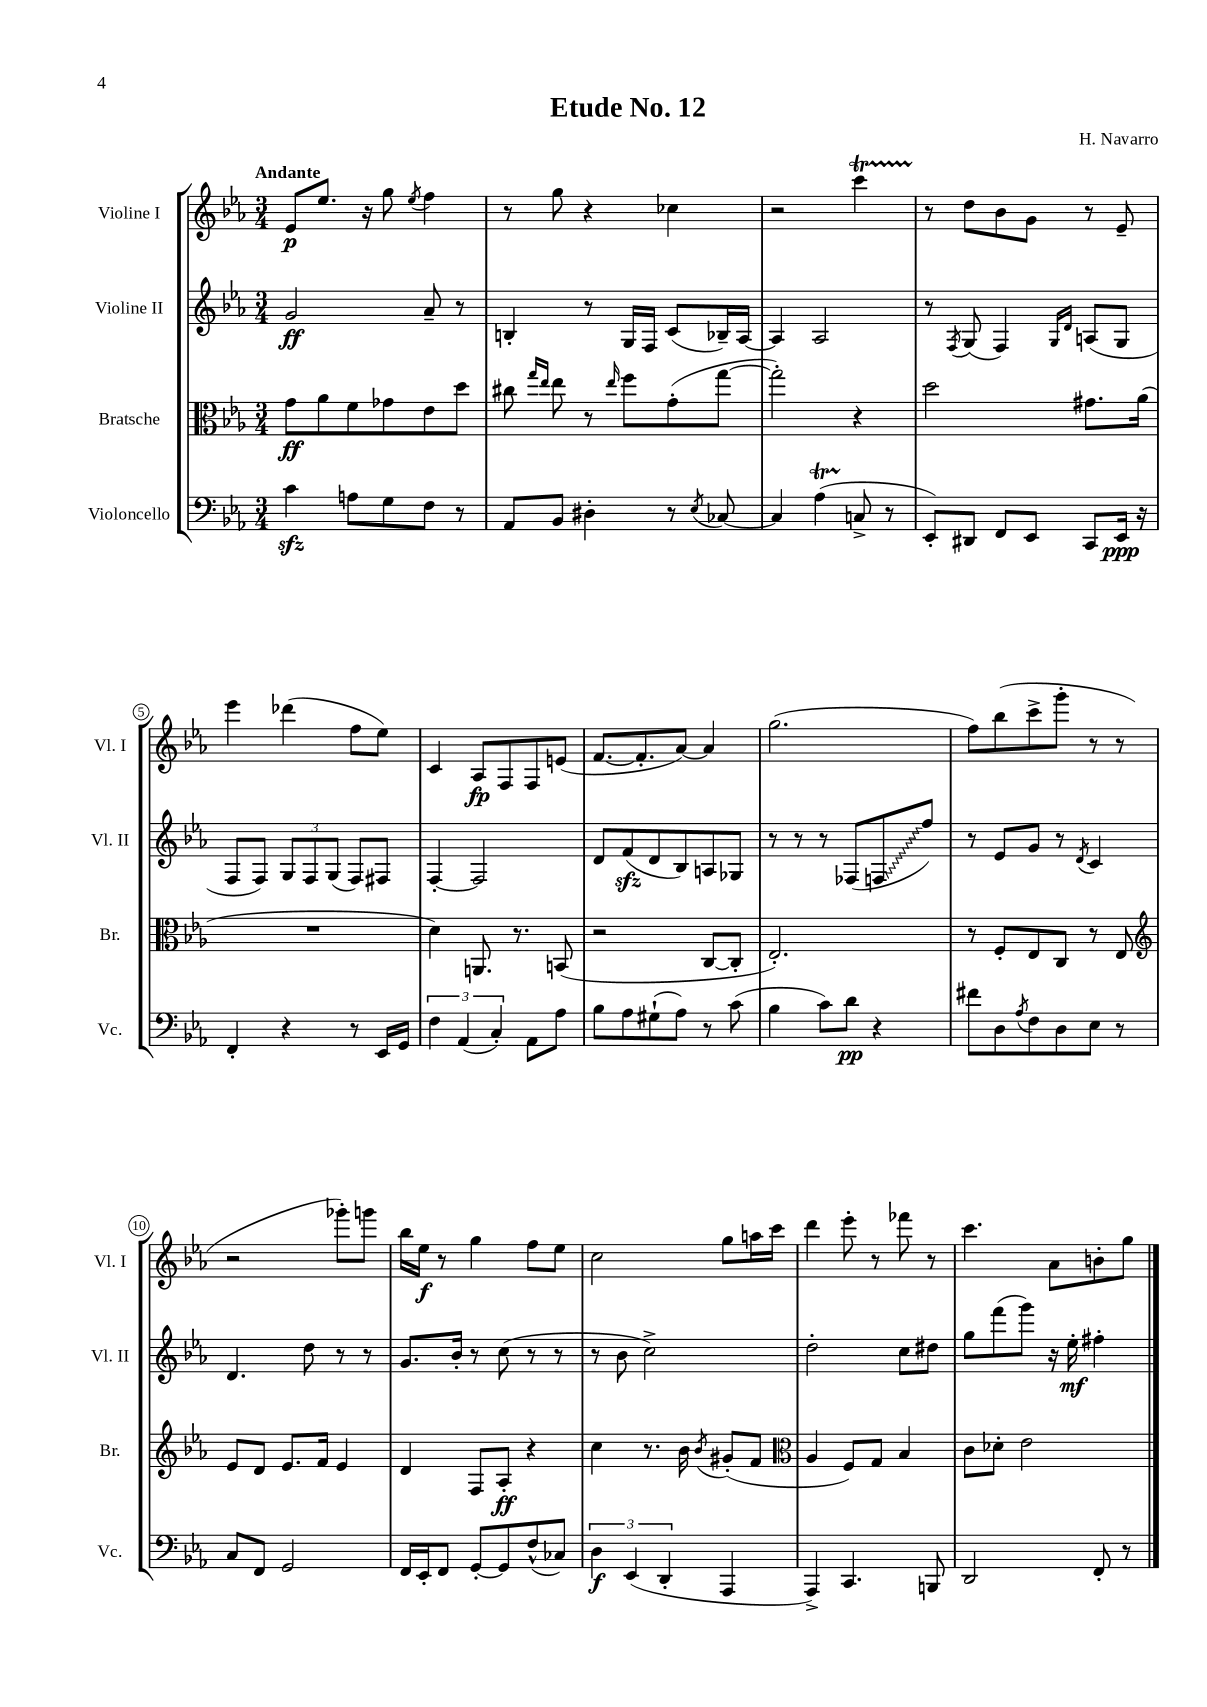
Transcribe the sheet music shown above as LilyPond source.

\header { title = "Etude No. 12" composer = "H. Navarro" }
<<
\new StaffGroup <<
\new Staff = "s0" \with { instrumentName = "Violine I" shortInstrumentName = "Vl. I" } {
    \clef treble \key ees \major \numericTimeSignature \time 3/4 \tempo "Andante"
    ees'8\p ees''8. r16 g''8 \acciaccatura { ees''8 } f''4 |
    r8 g''8 r4 ces''4 |
    r2 c'''4\startTrillSpan |
    r8\stopTrillSpan d''8 bes'8 g'8 r8 ees'8-- |
    ees'''4 des'''4( f''8 ees''8) |
    c'4 aes8\fp f8 f8 e'8( |
    f'8.~ f'8.-. aes'8~) aes'4 |
    g''2.( |
    f''8) bes''8( c'''8-> g'''8-. r8 r8 |
    r2 ges'''8-.) g'''8 |
    bes''16 ees''16\f r8 g''4 f''8 ees''8 |
    c''2 g''8 a''16 c'''16 |
    d'''4 ees'''8-. r8 fes'''8 r8 |
    c'''4. aes'8 b'8-. g''8 \bar "|." |
}
\new Staff = "s1" \with { instrumentName = "Violine II" shortInstrumentName = "Vl. II" } {
    \clef treble \key ees \major \numericTimeSignature \time 3/4
    g'2\ff aes'8-- r8 |
    b4-. r8 g16 f16 c'8( bes16--) aes16~ |
    aes4 aes2 |
    r8 \acciaccatura { f8 } g8( f4) \grace { g16 d'16 } a8( g8 |
    f8 f8) \tuplet 3/2 { g8 f8 g8( } f8) fis8 |
    f4~-. f2 |
    d'8 f'8\sfz( d'8 bes8) a8 ges8 |
    r8 r8 r8 fes8( \once \override Glissando.style = #'zigzag f8\glissando f''8) |
    r8 ees'8 g'8 r8 \acciaccatura { d'8 } c'4 |
    d'4. d''8 r8 r8 |
    g'8. bes'16-. r8 c''8( r8 r8 |
    r8 bes'8 c''2->) |
    d''2-. c''8 dis''8 |
    g''8 f'''8( g'''8) r16 ees''16-.\mf fis''4-. \bar "|." |
}
\new Staff = "s2" \with { instrumentName = "Bratsche" shortInstrumentName = "Br." } {
    \clef alto \key ees \major \numericTimeSignature \time 3/4
    g'8\ff aes'8 f'8 ges'8 ees'8 d''8 |
    cis''8 \grace { g''16 ees''16 } ees''8 r8 \grace { ees''16 } f''8 g'8-.( g''8~ |
    g''2-.) r4 |
    d''2 gis'8. aes'16( |
    R2. |
    d'4) a,8. r8. b,8( |
    r2 c8~ c8-. |
    ees2.-.) |
    r8 f8-. ees8 c8 r8 ees8 |
    \clef treble ees'8 d'8 ees'8. f'16 ees'4 |
    d'4 f8 aes8-.\ff r4 |
    c''4 r8. bes'16 \acciaccatura { bes'8 } gis'8-.( f'8 |
    \clef alto aes4 f8) g8 bes4 |
    c'8 des'8-. ees'2 \bar "|." |
}
\new Staff = "s3" \with { instrumentName = "Violoncello" shortInstrumentName = "Vc." } {
    \clef bass \key ees \major \numericTimeSignature \time 3/4
    c'4\sfz a8 g8 f8 r8 |
    aes,8 bes,8 dis4-. r8 \acciaccatura { ees8 } ces8~ |
    ces4 aes4\startTrillSpan( c8->\stopTrillSpan r8 |
    ees,8-.) dis,8 f,8 ees,8 c,8 ees,16\ppp r16 |
    f,4-. r4 r8 ees,16 g,16 |
    \tuplet 3/2 { f4 aes,4( c4-.) } aes,8 aes8 |
    bes8 aes8 gis8-!( aes8) r8 c'8( |
    bes4 c'8) d'8\pp r4 |
    fis'8 d8 \acciaccatura { aes8 } f8 d8 ees8 r8 |
    c8 f,8 g,2 |
    f,16 ees,16-. f,8 g,8~-. g,8 f8-^( ces8) |
    \tuplet 3/2 { d4\f ees,4( d,4-. } aes,,4 |
    aes,,4->) c,4. b,,8 |
    d,2 f,8-. r8 \bar "|." |
}
>>
>>
\layout { \context { \Score \override BarNumber.stencil = #(make-stencil-circler 0.1 0.3 ly:text-interface::print) } }
